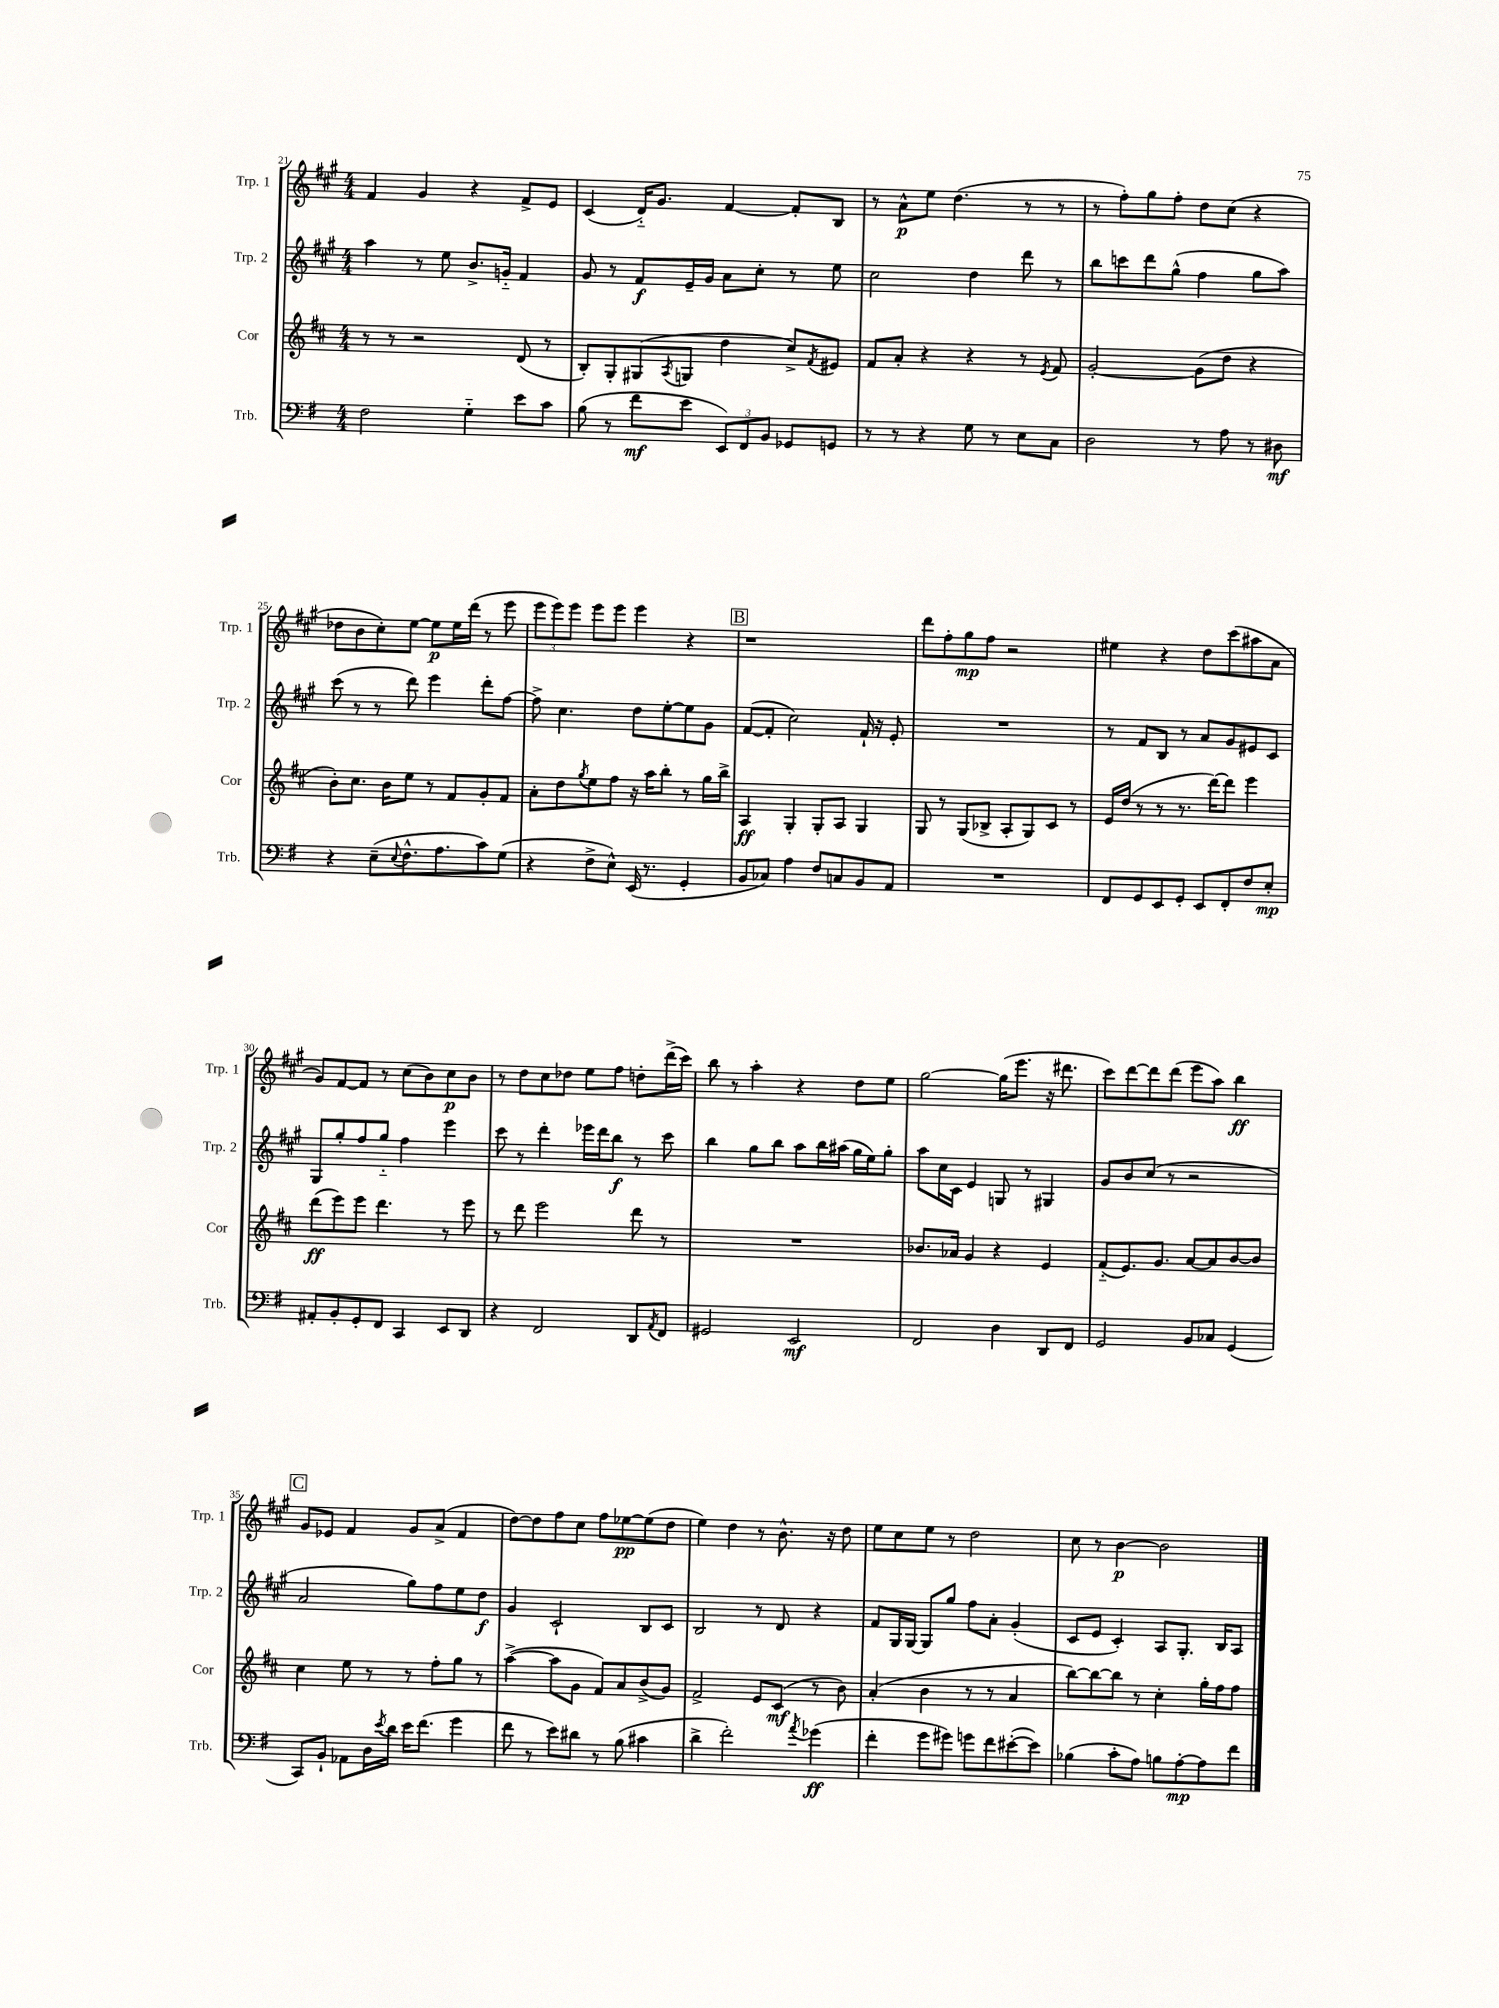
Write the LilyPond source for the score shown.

<<
\new StaffGroup <<
\new Staff = "s0" \with { instrumentName = "Trp. 1" shortInstrumentName = "Trp. 1" } {
    \clef treble \key a \major \numericTimeSignature \time 4/4
    fis'4 gis'4 r4 fis'8-> e'8 |
    cis'4( d'16-_) gis'8. fis'4~ fis'8-. b8 |
    r8 a'8-^\p e''8 d''4.( r8 r8 |
    r8 fis''8-.) gis''8 fis''8-. d''8 cis''8( r4 |
    des''8 b'8 cis''8-.) e''8~ e''8\p e''16 d'''16( r8 e'''8 |
    \tuplet 3/2 { e'''8 e'''8) e'''8 } e'''8 e'''8 e'''4 r4 |
    \mark \markup { \box "B" } r1 |
    d'''8 fis''8-. gis''8\mp fis''8 r2 |
    eis''4 r4 d''8 cis'''8( ais''8 a'8 |
    gis'8) fis'8~ fis'8 r8 cis''8( b'8) cis''8\p b'8 |
    r8 d''8 cis''8 des''8 e''8 fis''8 d''8-. d'''16->( cis'''16) |
    b''8 r8 a''4-. r4 d''8 e''8 |
    gis''2~ gis''16( e'''8. r16 dis'''8. |
    cis'''8) d'''8~ d'''8 d'''8( e'''8 a''8) b''4\ff |
    \mark \markup { \box "C" } gis'8 ees'8 fis'4 gis'8 a'8->( fis'4 |
    d''8~) d''8 fis''8 cis''8 fis''8 ees''8~\pp ees''8( d''8 |
    e''4) d''4 r8 b'8.-^ r16 d''8 |
    e''8 cis''8 e''8 r8 d''2 |
    cis''8 r8 b'4~\p b'2 \bar "|." |
}
\new Staff = "s1" \with { instrumentName = "Trp. 2" shortInstrumentName = "Trp. 2" } {
    \clef treble \key a \major \numericTimeSignature \time 4/4
    a''4 r8 e''8 b'8.-> g'16-_ fis'4 |
    gis'8 r8 fis'8\f e'16-- gis'16 a'8 cis''8-. r8 e''8 |
    cis''2 d''4 d'''8 r8 |
    b''8 c'''8 d'''8 gis''8-^( fis''4 gis''8 a''8) |
    cis'''8( r8 r8 d'''8) e'''4 d'''8-. fis''8~ |
    fis''8-> cis''4. d''8 e''8~-. e''8 gis'8 |
    \mark \markup { \box "B" } fis'8~( fis'8-. cis''2) fis'16-! r16 e'8-. |
    R1 |
    r8 fis'8 b8 r8 a'8 gis'8 eis'8 cis'8 |
    gis8 gis''8-. fis''8 gis''8-_ fis''4 e'''4 |
    cis'''8 r8 d'''4-. ees'''16 d'''16 b''8\f r8 cis'''8 |
    b''4 gis''8 b''8 a''8 b''16 ais''16( gis''16 e''16) gis''8-. |
    a''8 cis''16 cis'16 e'4 g8 r8 gis4 |
    gis'8 b'8 cis''8( r8 r2 |
    \mark \markup { \box "C" } a'2 gis''8) fis''8 e''8 d''8\f |
    gis'4 cis'2-! b8 cis'8 |
    b2 r8 d'8 r4 |
    fis'8 gis16 gis16~ gis8 gis''8 fis''8 a'8-. gis'4-.( |
    cis'8 e'8 cis'4-.) a8 gis8.-. b16 a8 \bar "|." |
}
\new Staff = "s2" \with { instrumentName = "Cor" shortInstrumentName = "Cor" } {
    \clef treble \key d \major \numericTimeSignature \time 4/4
    r8 r8 r2 d'8( r8 |
    b8-.) g8-. gis8( \acciaccatura { a8 } g8 d''4 cis''8->) \acciaccatura { fis'8 } eis'8 |
    fis'8 a'8-. r4 r4 r8 \acciaccatura { e'8 } fis'8 |
    g'2~-. g'8( d''8 r4 |
    b'8-.) cis''8. b'16 e''8 r8 fis'8 g'8-. fis'8 |
    a'8-. d''8 \acciaccatura { g''8 } e''8 fis''8 r16 a''16 b''8-. r8 g''16 b''16-> |
    \mark \markup { \box "B" } a4\ff g4-. g8-. a8 g4 |
    g8 r8 g8( bes8-> a8-. g8) cis'8 r8 |
    e'16 d''16( r8 r8 r8. d'''16~) d'''8 e'''4 |
    d'''8\ff( e'''8) e'''8 d'''4. r8 e'''8 |
    r8 d'''8 e'''2 d'''8 r8 |
    R1 |
    bes'8. aes'16 g'4 r4 e'4 |
    fis'8-_( e'8.) g'8. a'8~ a'8 b'8~ b'8 |
    \mark \markup { \box "C" } cis''4 e''8 r8 r8 fis''8-. g''8 r8 |
    a''4~->( a''8 g'8 fis'8) a'8 b'8->( g'8) |
    fis'2-> e'8 cis'8\mf( r8 b'8) |
    a'4-.( b'4 r8 r8 a'4 |
    b''8~) b''8~ b''8 r8 cis''4-. g''16-. fis''16 fis''8 \bar "|." |
}
\new Staff = "s3" \with { instrumentName = "Trb." shortInstrumentName = "Trb." } {
    \clef bass \key g \major \numericTimeSignature \time 4/4
    fis2 g4-_ e'8 c'8 |
    b8( r8 fis'8\mf e'8 \tuplet 3/2 { e,8) fis,8 b,8 } ges,8 g,8 |
    r8 r8 r4 g8 r8 e8 c8 |
    d2 r8 a8 r8 dis8\mf |
    r4 e8--( \appoggiatura { e8 } fis8.-^ a8. c'8) g8( |
    r4 fis8-> e8-^) e,16( r8. g,4-. |
    \mark \markup { \box "B" } b,8 ces8) a4 fis8 c8 b,8 a,8 |
    R1 |
    fis,8 g,8 e,8 g,8-. e,8 fis,8-. fis8 e8-.\mp |
    ais,8-. b,8-. g,8-. fis,8 c,4 e,8 d,8 |
    r4 fis,2 d,8 \acciaccatura { a,8 } fis,8 |
    gis,2 e,2\mf |
    fis,2 d4 d,8 fis,8 |
    g,2 b,8 ces8 g,4( |
    \mark \markup { \box "C" } c,8) b,8-! aes,8 d16 \acciaccatura { e'8 } d'16 e'16 fis'8.( g'4 |
    fis'8 r8 e'8) dis'8 r8 b8( cis'4 |
    d'4-> fis'2-.) \acciaccatura { a'8 } ges'4\ff( |
    fis'4-. g'8 gis'8) g'8 fis'8 eis'8~-.( eis'8) |
    bes4( c'8-. a8) b8 a8~-.\mp a8 fis'8 \bar "|." |
}
>>
>>
\layout { \context { \Score currentBarNumber = #21 } }
